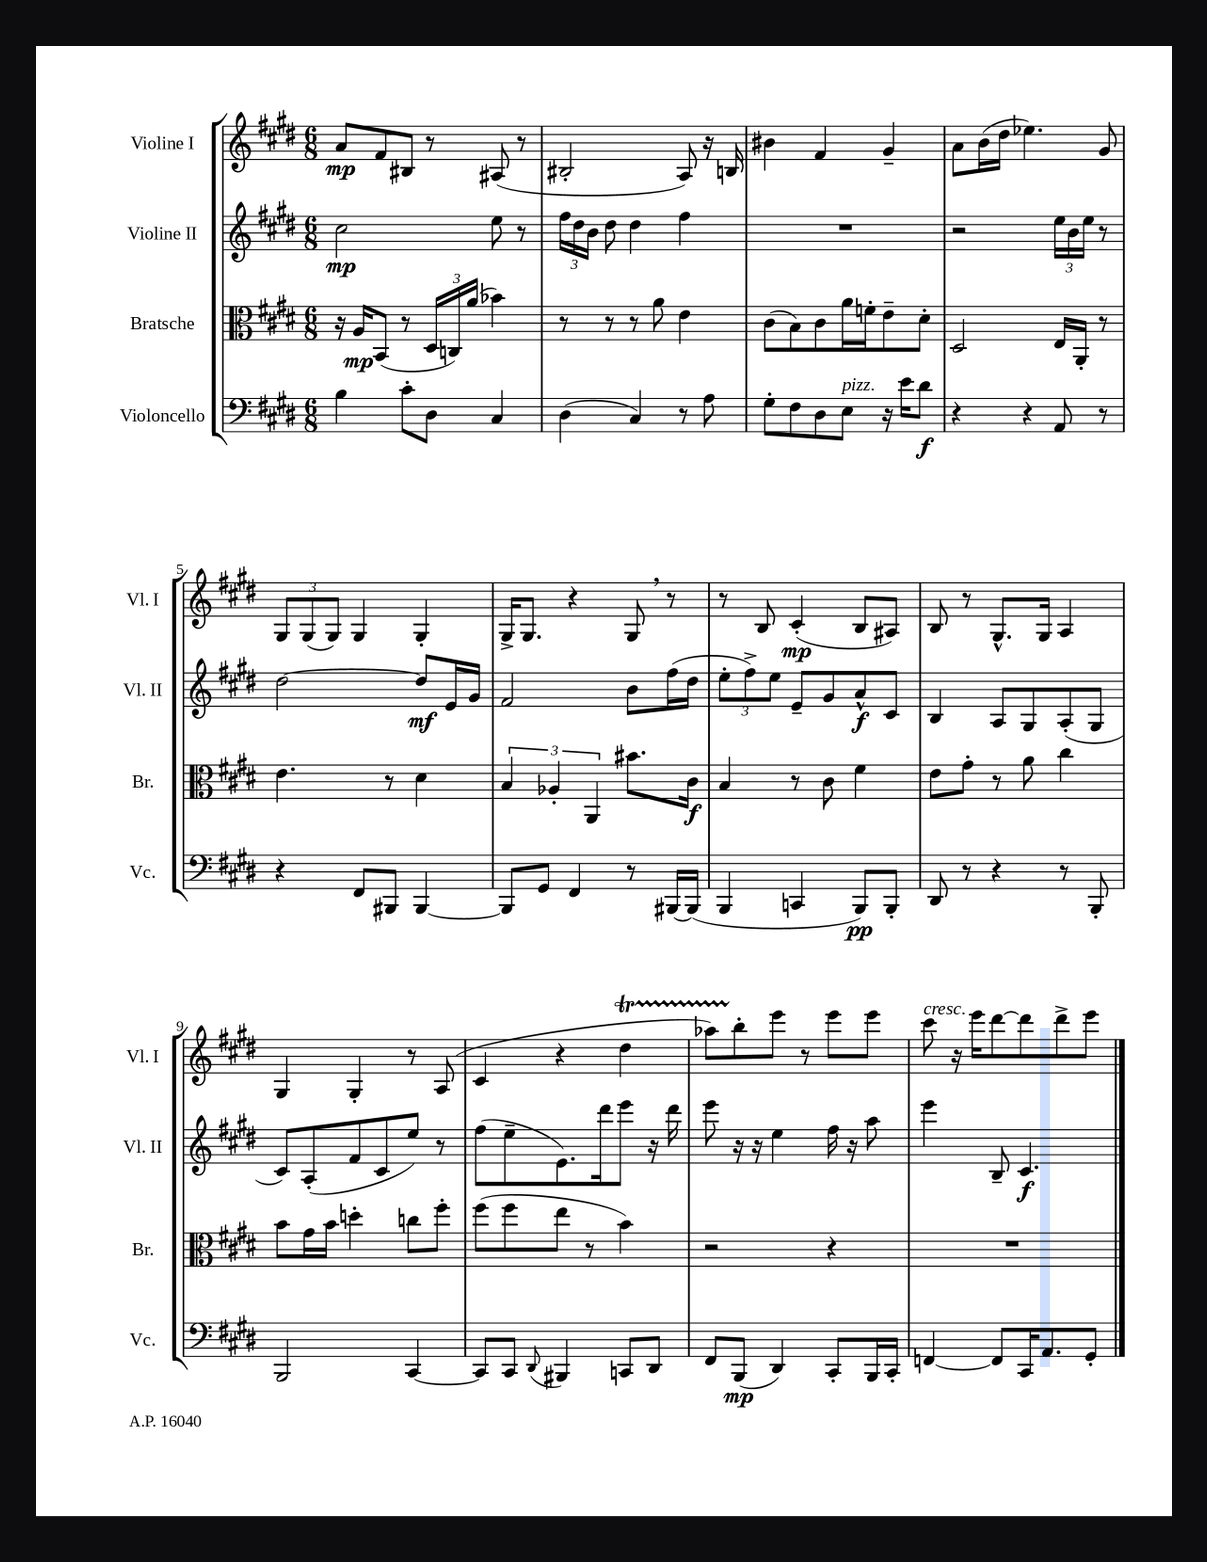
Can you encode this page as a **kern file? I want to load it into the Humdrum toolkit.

**kern	**kern	**kern	**kern
*staff4	*staff3	*staff2	*staff1
*clefF4	*clefC3	*clefG2	*clefG2
*k[f#c#g#d#]	*k[f#c#g#d#]	*k[f#c#g#d#]	*k[f#c#g#d#]
*M6/8	*M6/8	*M6/8	*M6/8
4B	16r	2cc#	8a
.	16A	.	.
.	(8BB	.	8f#
8c#'	8r	.	8B#
8D#	24D#	.	8r
.	24C)	.	.
.	(24a	.	.
4C#	4b-)	8ee	(8A#
.	.	8r	8r
=	=	=	=
(4D#	8r	24ff#	2B#'
.	.	24dd#	.
.	.	24b	.
.	8r	8dd#	.
4C#)	8r	4dd#	.
.	8a	.	.
8r	4e	4ff#	8A)
8A	.	.	16r
.	.	.	16B
=	=	=	=
8G#'	(8c#	2.r	4b#
8F#	8B)	.	.
8D#	8c#	.	4f#
8E	16a	.	.
.	16f'	.	.
16r	8e~	.	4g#~
16e	.	.	.
8d#	8d#'	.	.
=	=	=	=
4r	2D#	2r	8a
.	.	.	(16b
.	.	.	16dd#
4r	.	.	4.ee-)
8AA	16E	24ee	.
.	.	24b	.
.	16AA'	.	.
.	.	24ee	.
8r	8r	8r	8g#
=	=	=	=
4r	4.e	[2dd#	12G#
.	.	.	(12G#
.	.	.	12G#)
8FF#	.	.	4G#
8BBB#	8r	.	.
[4BBB#	4d#	8dd#]	4G#'
.	.	16e	.
.	.	16g#	.
=	=	=	=
8BBB#]	6B	2f#	16G#^
.	.	.	8.G#
8GG#	.	.	.
.	6A-'	.	.
4FF#	.	.	4r
.	6AA	.	.
8r	8.b#	8b	8G#
[16BBB#	.	(16ff#	8r
(16BBB#]	16c#	16dd#	.
=	=	=	=
4BBB	4B	12ee'	8r
.	.	12ff#^)	.
.	.	.	8B
.	.	12ee	.
4CC	8r	8e~	(4c#'
.	8c#	8g#	.
8BBB)	4f#	8a^^	8B
8BBB'	.	8c#	8A#)
=	=	=	=
8DD#	8e	4B	8B
8r	8g#'	.	8r
4r	8r	8A	8.G#^^
.	8a	8G#	.
.	.	.	16G#
8r	4cc#	(8A'	4A
8BBB'	.	8G#	.
=	=	=	=
2BBB	8b	8c#)	4G#
.	16g#	(8A'	.
.	16b	.	.
.	4dd'	8f#	4G#'
.	.	8c#	.
[4CC#	8cc	8ee)	8r
.	8ff#'	8r	(8A
=	=	=	=
8CC#]	(8ff#	(8ff#	4c#
8CC#	8ff#	8ee~	.
8qqDD#	.	.	.
4BBB#	8ee	8.e)	4r
.	8r	.	.
.	.	16ddd#	.
8CC	4b)	8eee	4dd#
8DD#	.	16r	.
.	.	16ddd#	.
=	=	=	=
8FF#	2r	8eee	8aa-)
(8BBB	.	16r	8bb'
.	.	16r	.
4DD#)	.	4ee	8eee
.	.	.	8r
8CC#'	4r	16ff#	8eee
.	.	16r	.
16BBB	.	8aa	8eee
16CC#'	.	.	.
=	=	=	=
[4FF	2.r	4eee	8ccc#
.	.	.	16r
.	.	.	16eee
8FF]	.	8B~	[8ddd#
16CC#	.	4.c#	8ddd#]
8.AA	.	.	.
.	.	.	8ddd#^
8GG#'	.	.	8eee
==	==	==	==
*-	*-	*-	*-
